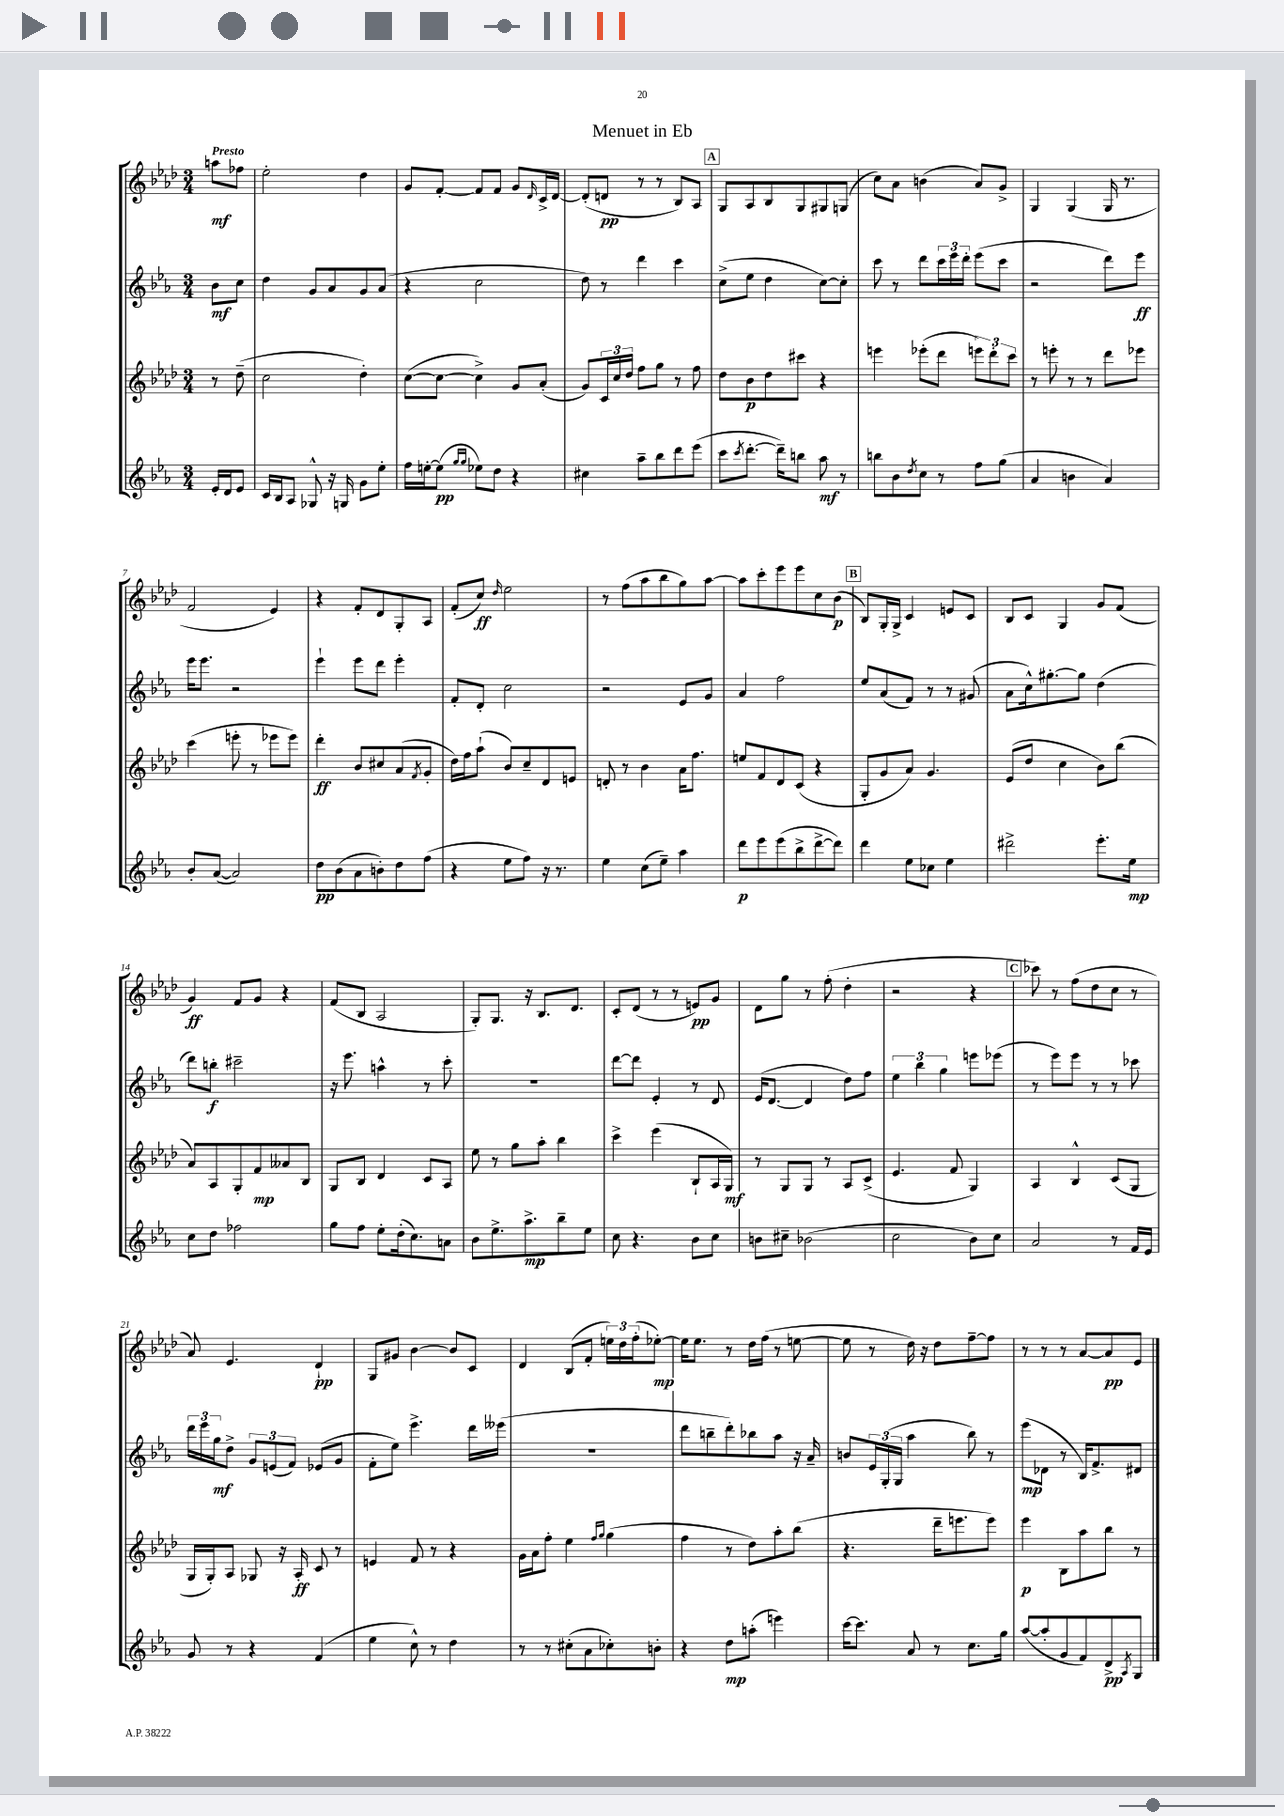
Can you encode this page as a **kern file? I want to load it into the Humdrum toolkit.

**kern	**dynam	**kern	**dynam	**kern	**dynam	**kern	**dynam
*part4	*part4	*part3	*part3	*part2	*part2	*part1	*part1
*staff4	*staff4	*staff3	*staff3	*staff2	*staff2	*staff1	*staff1
*clefG2	*	*clefG2	*	*clefG2	*	*clefG2	*
*k[b-e-a-]	*	*k[b-e-a-d-]	*	*k[b-e-a-]	*	*k[b-e-a-d-]	*
*M3/4	*	*M3/4	*	*M3/4	*	*M3/4	*
=	=	=	=	=	=	=	=
!	!	!	!	!	!	!LO:TX:a:B:t=Presto	!
16e-'/LL	.	8r	.	8b-\L	mf	8aan\L	mf
16d/J	.	.	.	.	.	.	.
8e-/J	.	(8dd-~\	.	8cc\J	.	8ff-X\J	.
=1	=1	=1	=1	=1	=1	=1	=1
16c/LL	.	2cc\	.	4dd\	.	2ee-'\	.
16B-/J	.	.	.	.	.	.	.
8A-/J	.	.	.	.	.	.	.
8G-X^^/	.	.	.	8g/L	.	.	.
16r	.	.	.	8a-/	.	.	.
16Gn/	.	.	.	.	.	.	.
8g\L	.	4dd-'\)	.	8g/	.	4dd-\	.
8ee-'\J	.	.	.	(8a-/J	.	.	.
=2	=2	=2	=2	=2	=2	=2	=2
16ff\LL	.	([8cc\L	.	4r	.	8g/L	.
[16een'\J	.	.	.	.	.	.	.
(8ee\J]	pp	8cc\J_	.	.	.	[8f'/J	.
16qqgg/LL	.	.	.	.	.	.	.
16qqgg/JJ	.	.	.	.	.	.	.
8ee-X\L)	.	4cc^\])	.	2cc\	.	8f/L]	.
8dd\J	.	.	.	.	.	8f/J	.
4r	.	8g/L	.	.	.	8g/L	.
.	.	.	.	.	.	16qqd-/	.
.	.	(8a-'/J	.	.	.	16c^/L	.
.	.	.	.	.	.	[16d-/JJ	.
=3	=3	=3	=3	=3	=3	=3	=3
4cc#X\	.	8g/L)	.	8dd\)	.	(8d-'/L]	.
.	.	24c/L	.	8r	.	8dn/J	pp
.	.	24cc/	.	.	.	.	.
.	.	24dd-/JJ	.	.	.	.	.
8aa-~\L	.	8ff\L	.	4ddd\	.	8r	.
8bb-\	.	8gg\J	.	.	.	8r	.
8ddd\	.	8r	.	4ccc\	.	8B-/L)	.
(8eee-\J	.	8ff\	.	.	.	8A-/J	.
!!LO:REH:place=s1:t=A
=4	=4	=4	=4	=4	=4	=4	=4
8ccc\L	.	8dd-\L	.	(8cc^\L	.	8G/L	.
8qccc/	.	.	.	.	.	.	.
[8.ddd'\J	.	8b-\	p	8ee-\J	.	8A-/	.
.	.	8dd-\	.	4dd\	.	8B-/	.
16ddd~\KL])	.	.	.	.	.	.	.
8bbn\J	.	8ccc#X\J	.	.	.	8G/	.
8aa-\	mf	4r	.	[8cc\L)	.	8G#X/	.
8r	.	.	.	8cc'\J]	.	(8Gn/J	.
=5	=5	=5	=5	=5	=5	=5	=5
8bbn\L	.	4eeen\	.	8ccc\	.	8cc\L)	.
8b-\	.	.	.	8r	.	8a-\J	.
8qdd/	.	.	.	.	.	.	.
8cc\J	.	(8eee-X'\L	.	8ddd\L	.	(4bn\	.
8r	.	8ddd-\J	.	24ccc\L	.	.	.
.	.	.	.	24eee-\	.	.	.
.	.	.	.	24ddd'\JJ	.	.	.
8ff\L	.	12eeen\L)	.	(8eee-\L	.	8a-/L)	.
.	.	12ddd-'\	.	.	.	.	.
(8gg\J	.	.	.	8ccc\J	.	8g^/J	.
.	.	12ccc\J	.	.	.	.	.
=6	=6	=6	=6	=6	=6	=6	=6
4a-/	.	8r	.	2r	.	4G/	.
.	.	8eeen'\	.	.	.	.	.
4bn\	.	8r	.	.	.	(4G/	.
.	.	8r	.	.	.	.	.
4a-/)	.	8ddd-\L	.	8ddd\L)	.	16G/	.
.	.	.	.	.	.	8.r	.
.	.	8eee-X\J	.	8eee-\J	ff	.	.
!!LO:LB:g=z
=7	=7	=7	=7	=7	=7	=7	=7
8b-'/L	.	(4ccc\	.	16eee-\KL	.	2f/	.
.	.	.	.	8.eee-\J	.	.	.
([8a-/J	.	.	.	.	.	.	.
2a-/])	.	8eeen'\	.	2r	.	.	.
.	.	8r	.	.	.	.	.
.	.	8eee-X\L	.	.	.	4e-/)	.
.	.	8eee-\J)	.	.	.	.	.
=8	=8	=8	=8	=8	=8	=8	=8
8dd\L	pp	4ddd-'\	ff	4eee-`\	.	4r	.
(8b-\	.	.	.	.	.	.	.
8a-\	.	8b-/L	.	8eee-\L	.	8f'/L	.
8bn'\)	.	8cc#X/	.	8ddd\J	.	8d-/	.
8dd\	.	(8a-/	.	4eee-'\	.	8G'/	.
.	.	8qf/	.	.	.	.	.
(8ff\J	.	8g'/J	.	.	.	8A-/J	.
=9	=9	=9	=9	=9	=9	=9	=9
4r	.	16dd-\LL)	.	8f'/L	.	(8f'/L	.
.	.	16ff\J	.	.	.	.	.
.	.	(8aa-`\J	.	8d'/J	.	8cc/J)	ff
.	.	.	.	.	.	16qqdd-/	.
8ee-\L	.	8b-/L)	.	2cc\	.	2ee-\	.
8ff\J)	.	8cc~/	.	.	.	.	.
16r	.	8d-/	.	.	.	.	.
8.r	.	.	.	.	.	.	.
.	.	8en/J	.	.	.	.	.
=10	=10	=10	=10	=10	=10	=10	=10
4ee-\	.	8dn'/	.	2r	.	8r	.
.	.	8r	.	.	.	(8ff\L	.
(8cc\L	.	4b-\	.	.	.	8aa-\	.
8ee-~\J)	.	.	.	.	.	8bb-\	.
4aa-\	.	16a-\KL	.	8e-/L	.	8gg\)	.
.	.	8.ff\J	.	.	.	.	.
.	.	.	.	8g/J	.	[8aa-\J	.
=11	=11	=11	=11	=11	=11	=11	=11
8ddd\L	p	8een/L	.	4a-/	.	8aa-\L]	.
8eee-\	.	8f/	.	.	.	8ccc'\	.
(8eee-\	.	8d-/	.	2ff\	.	8eee-\	.
8bb-^\	.	(8c/J	.	.	.	8eee-\	.
[8ddd^\	.	4r	.	.	.	8cc\	.
8ddd\J])	.	.	.	.	.	(8b-\J	p
!!LO:REH:place=s1:t=B
=12	=12	=12	=12	=12	=12	=12	=12
4ddd\	.	8G'/L	.	8ee-/L	.	8B-/L)	.
.	.	8g/	.	(8a-/	.	16G'/L	.
.	.	.	.	.	.	16G^/JJ	.
8ee-\L	.	8a-/J)	.	8f/J)	.	4c/	.
8cc-X\J	.	4.g/	.	8r	.	.	.
4ee-\	.	.	.	8r	.	8en/L	.
.	.	.	.	(8g#X/	.	8c/J	.
=13	=13	=13	=13	=13	=13	=13	=13
2ddd#X^\	.	(8e-/L	.	8a-\L	.	8B-/L	.
.	.	8dd-/J	.	16cc^^\k)	.	8c/J	.
.	.	.	.	[8.gg#X'\	.	.	.
.	.	4cc\	.	.	.	4G/	.
.	.	.	.	8gg#\J]	.	.	.
8.eee-'\L	.	8b-\L)	.	(4dd\	.	8g/L	.
.	.	(8bb-\J	.	.	.	(8f/J	.
16ee-\Jk	mp	.	.	.	.	.	.
!!LO:LB:g=z
=14	=14	=14	=14	=14	=14	=14	=14
8cc\L	.	8a-/L)	.	8ddd\L)	.	4g/)	ff
8dd\J	.	8A-/	.	8bbn'\J	f	.	.
2ff-X\	.	8G'/	.	2ccc#X~\	.	8f/L	.
.	.	8f/	mp	.	.	8g/J	.
.	.	8a--X/	.	.	.	4r	.
.	.	8B-/J	.	.	.	.	.
=15	=15	=15	=15	=15	=15	=15	=15
8gg\L	.	8G/L	.	16r	.	(8f/L	.
.	.	.	.	8.eee-\	.	.	.
8ff\J	.	8B-/J	.	.	.	8B-/J	.
8ee-'\L	.	4d-/	.	4aan^^\	.	2A-/	.
(16dd'\k	.	.	.	.	.	.	.
8.cc\)	.	.	.	.	.	.	.
.	.	8c/L	.	8r	.	.	.
8an\J	.	8A-/J	.	8ccc'\	.	.	.
=16	=16	=16	=16	=16	=16	=16	=16
8b-\L	.	8ee-\	.	2.r	.	8G'/L)	.
8.ee-^\	.	8r	.	.	.	8.G/J	.
.	.	8gg\L	.	.	.	.	.
8.aa-^\	mp	.	.	.	.	16r	.
.	.	8aa-'\J	.	.	.	8.B-/L	.
8bb-~\	.	4bb-\	.	.	.	.	.
.	.	.	.	.	.	8.d-/J	.
8ee-\J	.	.	.	.	.	.	.
=17	=17	=17	=17	=17	=17	=17	=17
8cc\	.	4ccc^\	.	[8ddd\L	.	8c'/L	.
4.r	.	.	.	8ddd\J]	.	(8d-/J	.
.	.	(4eee-\	.	4e-'/	.	8r	.
.	.	.	.	.	.	8r	.
8b-\L	.	8B-`/L	.	8r	.	8en/L)	pp
8cc\J	.	16A-/L	.	8d/	.	8g/J	.
.	.	16G/JJ)	mf	.	.	.	.
=18	=18	=18	=18	=18	=18	=18	=18
8bn\L	.	8r	.	(16e-/KL	.	8d-\L	.
.	.	.	.	[8.d/J	.	.	.
8cc#X~\J	.	8G/L	.	.	.	8gg\J	.
(2b-X\	.	8G/J	.	4d/]	.	8r	.
.	.	8r	.	.	.	(8ff'\	.
.	.	8A-/L	.	8dd\L)	.	4dd-'\	.
.	.	(8c^/J	.	8ff\J	.	.	.
=19	=19	=19	=19	=19	=19	=19	=19
2cc\	.	4.e-/	.	6ee-\	.	2r	.
.	.	.	.	6bb-\	.	.	.
.	.	.	.	6gg\	.	.	.
.	.	8f/	.	.	.	.	.
8b-\L)	.	4G/)	.	8eeen\L	.	4r	.
8cc\J	.	.	.	(8eee-X\J	.	.	.
!!LO:REH:place=s1:t=C
=20	=20	=20	=20	=20	=20	=20	=20
2a-/	.	4A-/	.	8r	.	8ccc-X\)	.
.	.	.	.	8eee-\L)	.	8r	.
.	.	4B-^^/	.	8eee-\J	.	(8ff\L	.
.	.	.	.	8r	.	8dd-\	.
8r	.	(8c/L	.	8r	.	8cc\J	.
16f/LL	.	8G/J	.	8ccc-X\	.	8r	.
16e-/JJ	.	.	.	.	.	.	.
!!LO:LB:g=z
=21	=21	=21	=21	=21	=21	=21	=21
8g/	.	16G/LL	.	24ddd\LL	.	8a-/)	.
.	.	.	.	24eee-\	.	.	.
.	.	16G'/J)	.	.	.	.	.
.	.	.	.	24gg\J	mf	.	.
8r	.	8A-/J	.	8dd^\J	.	4.e-/	.
4r	.	8G-X/	.	12g/L	.	.	.
.	.	.	.	(12en/	.	.	.
.	.	16r	.	.	.	.	.
.	.	.	.	12f/J)	.	.	.
.	.	16A-'/	ff	.	.	.	.
(4f/	.	8c/	.	(8e-X/L	.	4d-`/	pp
.	.	8r	.	8g/J	.	.	.
=22	=22	=22	=22	=22	=22	=22	=22
4ee-\	.	4en/	.	8f'\L	.	8G/L	.
.	.	.	.	8ee-\J)	.	8g#X/J	.
8cc^^\)	.	8f/	.	4.eee-^\	.	[4b-\	.
8r	.	8r	.	.	.	.	.
4dd\	.	4r	.	.	.	8b-/L]	.
.	.	.	.	16ddd\LL	.	8c/J	.
.	.	.	.	(16eee--X\JJ	.	.	.
=23	=23	=23	=23	=23	=23	=23	=23
8r	.	16g\LL	.	2.r	.	4d-/	.
.	.	16a-\J	.	.	.	.	.
8r	.	8ff'\J	.	.	.	.	.
(8cc#X'\L	.	4ee-\	.	.	.	(8B-/L	.
8a-\	.	.	.	.	.	8f'/J	.
.	.	16qqff/LL	.	.	.	.	.
.	.	16qqgg/JJ	.	.	.	.	.
8cc-X'\)	.	(4gg\	.	.	.	24een\LL)	.
.	.	.	.	.	.	24dd-\	.
.	.	.	.	.	.	(24ff'\J	.
8bn'\J	.	.	.	.	.	[8ee-X'\J)	mp
=24	=24	=24	=24	=24	=24	=24	=24
4r	.	4ff\	.	8ddd\L	.	16ee-\KL]	.
.	.	.	.	.	.	8.ee-\J	.
.	.	.	.	8bbn~\	.	.	.
8dd\L	mp	8r	.	8ddd'\)	.	8r	.
(8aan'\J	.	8dd-\L)	.	8bb-X\	.	16dd-\LL	.
.	.	.	.	.	.	(16ff\JJ	.
4eeen\)	.	8aa-'\	.	8aa-\J	.	8r	.
.	.	(8bb-\J	.	16r	.	[8een\	.
.	.	.	.	16a-~/	.	.	.
=25	=25	=25	=25	=25	=25	=25	=25
[16ccc\KL	.	4.r	.	8bn/L	.	8ee\]	.
8.ccc\J]	.	.	.	.	.	.	.
.	.	.	.	24e-/L	.	8r	.
.	.	.	.	(24G'/	.	.	.
.	.	.	.	24G/JJ	.	.	.
8a-/	.	.	.	4aa-\	.	16dd-\)	.
.	.	.	.	.	.	16r	.
8r	.	16ddd-~\KL	.	.	.	8dd-\L	.
.	.	8.eeen\	.	.	.	.	.
8.cc\L	.	.	.	8bb-\)	.	[8ff~\	.
.	.	8eee\J)	.	8r	.	8ff\J]	.
16gg\Jk	.	.	.	.	.	.	.
=26	=26	=26	=26	=26	=26	=26	=26
([8aa-/L	.	4eee-\	p	(8eee-\L	mp	8r	.
8aa-'/]	.	.	.	8d-X\J	.	8r	.
8g/	.	8B-\L	.	8r	.	8r	.
8f/)	.	8aa-\	.	16B-/KL)	.	[8a-/L	.
.	.	.	.	8.f^/	.	.	.
8d^/	pp	8bb-\J	.	.	.	8a-/]	pp
8qA-/	.	.	.	.	.	.	.
8G/J	.	8r	.	8d#X/J	.	8e-/J	.
==	==	==	==	==	==	==	==
*-	*-	*-	*-	*-	*-	*-	*-
